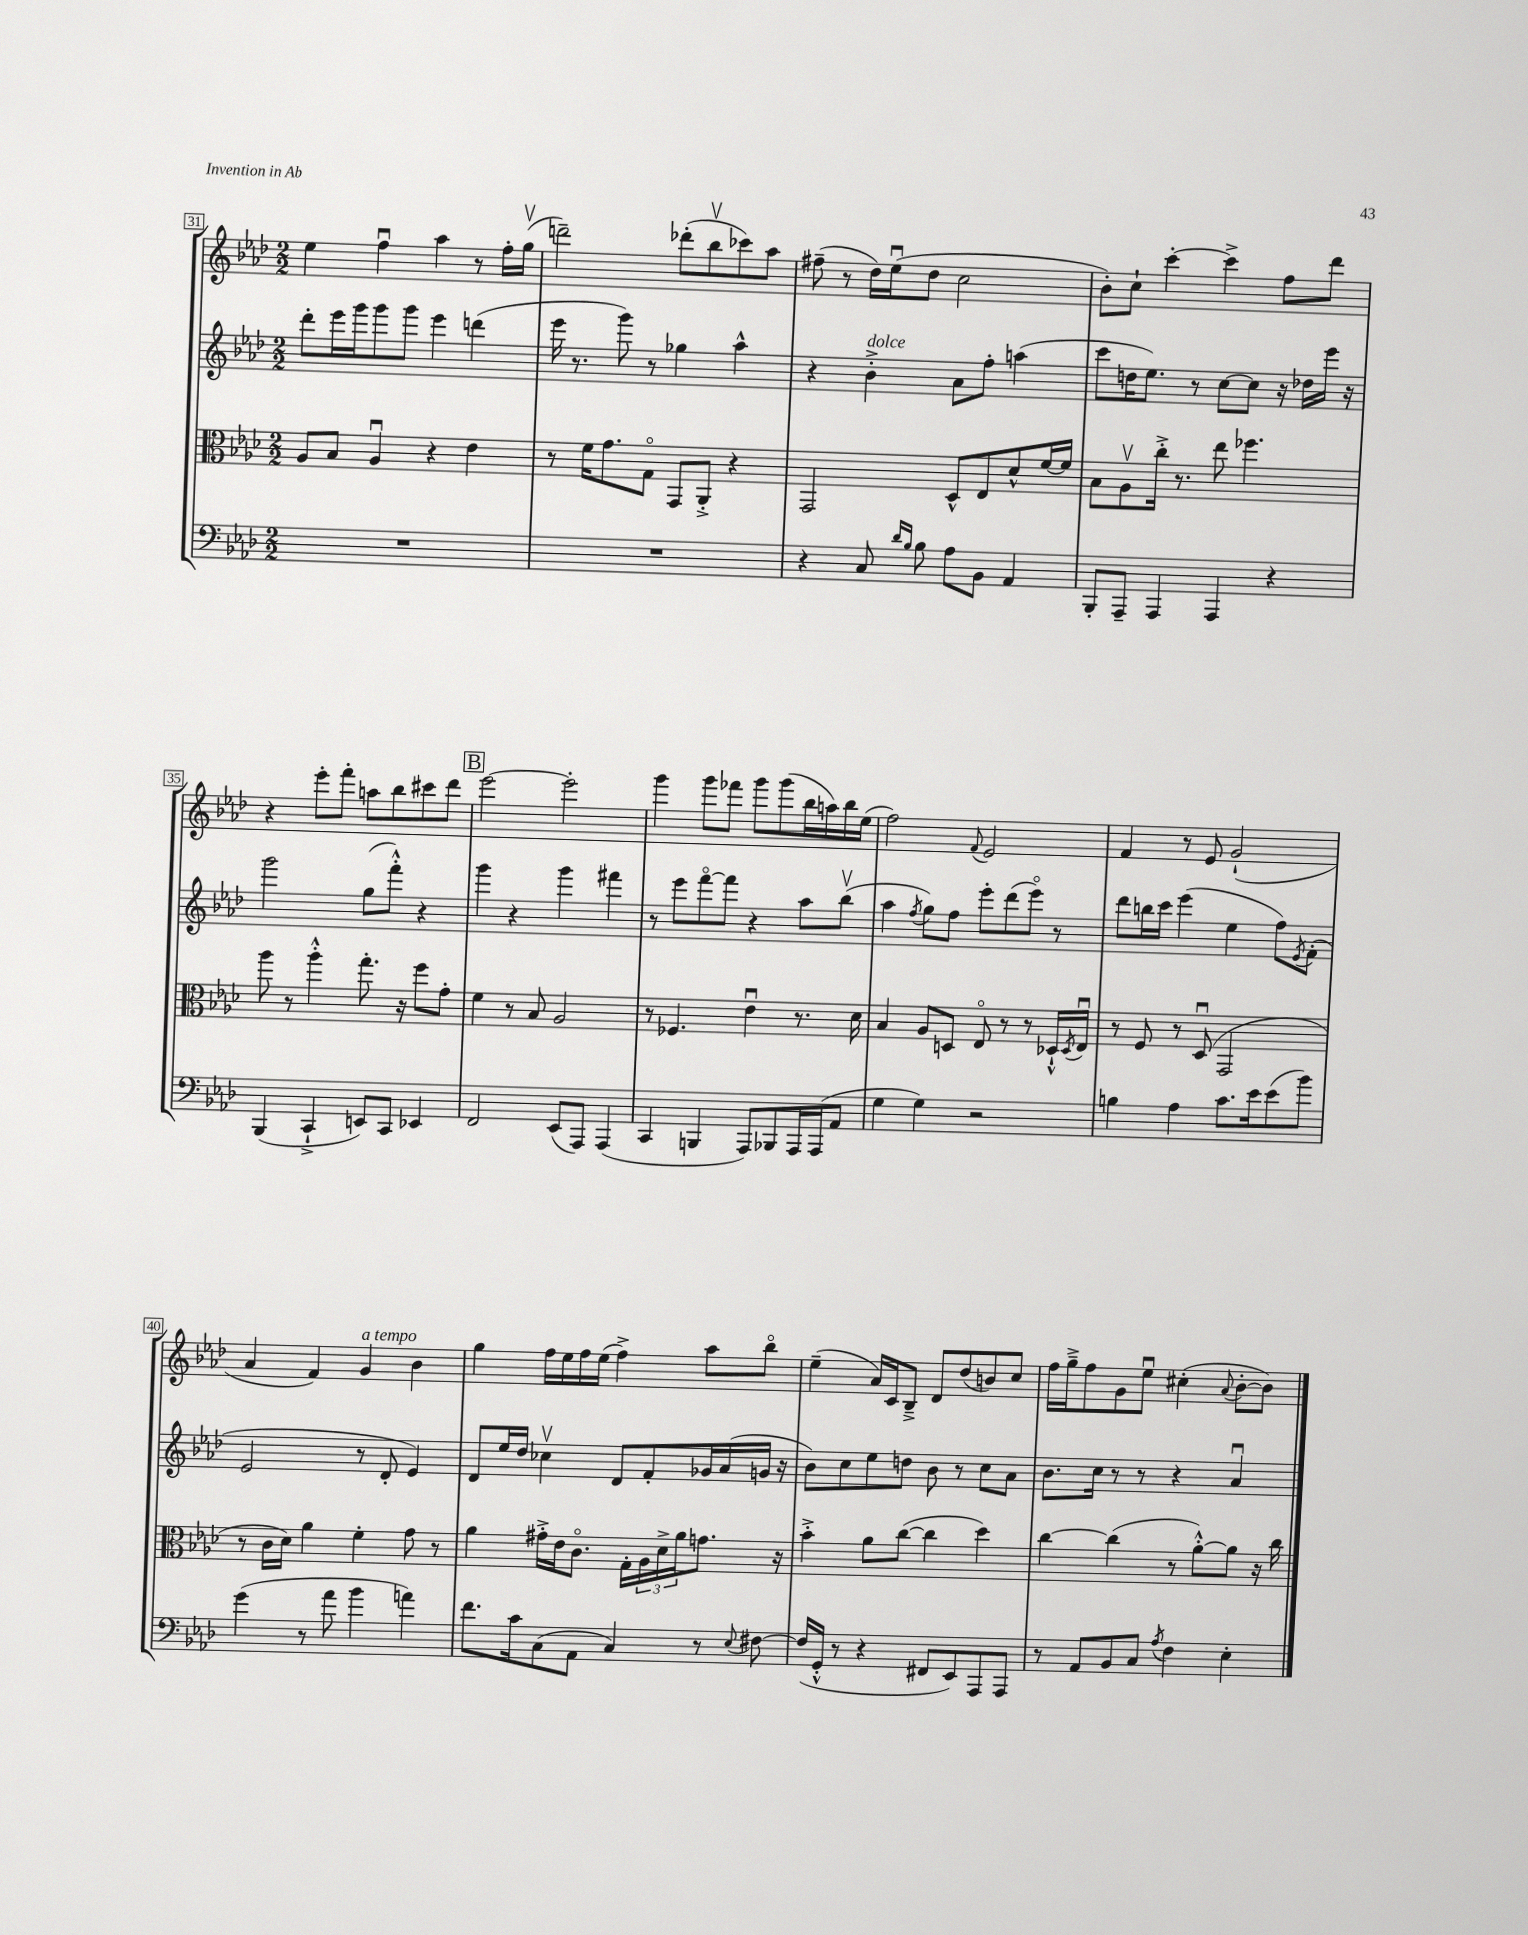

**kern	**kern	**kern	**kern
*part4	*part3	*part2	*part1
*staff4	*staff3	*staff2	*staff1
*clefF4	*clefC3	*clefG2	*clefG2
*k[b-e-a-d-]	*k[b-e-a-d-]	*k[b-e-a-d-]	*k[b-e-a-d-]
*M2/2	*M2/2	*M2/2	*M2/2
=31	=31	=31	=31
1r	8A-/L	8ddd-'\L	4ee-\
.	8B-/J	16eee-\L	.
.	.	16ggg\J	.
.	4A-u/	8ggg\	4ffu\
.	.	8ggg\J	.
.	4r	4eee-\	4aa-\
.	4e-\	(4dddn\	8r
.	.	.	16ff'\LL
.	.	.	(16ggv\JJ
=32	=32	=32	=32
1r	8r	16eee-\	2dddn~\)
.	.	8.r	.
.	16f\KL	.	.
.	8.g\	.	.
.	.	8ggg\)	.
.	8G\J	8r	.
.	8GG/L	4gg-X\	(8ddd-X'\L
.	8AA-'^/J	.	8bb-v\
.	4r	4aa-^^\	8ccc-X\)
.	.	.	8aa-\J
=33	=33	=33	=33
4r	2GG/	4r	(8ff#X~\
.	.	.	8r
!	!	!LO:TX:a:i:t=dolce	!
8C/	.	4b-'^\	16dd-\LL)
.	.	.	(16ee-u\J
16qqd-/LL	.	.	.
16qqB-/JJ	.	.	.
8B-\	.	.	8dd-\J
8A-\L	8D-^^/L	8a-\L	2cc\
8BB-\J	8E-/	8ff'\J	.
4AA-/	8d-^^/	(4aan\	.
.	[16f/L	.	.
.	16f/JJ]	.	.
=34	=34	=34	=34
8BBB-'/L	8B-\L	8ccc\L	8b-'\L)
8AAA-~/J	8A-v\	16ddn\K	8cc`\J
.	.	8.ee-\J)	.
4AAA-/	16cc'^\Jk	.	[4ccc'\
.	8.r	.	.
.	.	8r	.
4AAA-/	8ee-\	[8cc\L	4ccc^\]
.	4.ff-X\	8cc\J]	.
4r	.	16r	8ff\L
.	.	16dd-X\LL	.
.	.	16eee-\JJ	8ddd-\J
.	.	16r	.
!!LO:LB:g=z
=35	=35	=35	=35
(4BBB-/	8aa-\	2ggg\	4r
.	8r	.	.
4CC`^/	4aa-'^^\	.	8eee-'\L
.	.	.	8fff'\J
8EEn/L)	8.gg'\	(8gg\L	8aan\L
8CC/J	.	8fff'^^\J)	8bb-\
.	16r	.	.
4EE-X/	8ff\L	4r	8ccc#X\
.	8g'\J	.	8ddd-\J
!!LO:REH:place=s1:t=B
=36	=36	=36	=36
2FF/	4f\	4ggg\	[2eee-\
.	8r	4r	.
.	8B-/	.	.
(8EE-/L	2A-/	4ggg\	2eee-'\]
8AAA-/J)	.	.	.
(4AAA-/	.	4fff#X\	.
=37	=37	=37	=37
4CC/	8r	8r	4ggg\
.	4.F-X/	8eee-\L	.
4BBBn/	.	[8fff\	8ggg\L
.	.	8fff\J]	8fff-X\J
8AAA-/L)	4e-u\	4r	8ggg\L
8BBB-X/	.	.	(8ggg\
16AAA-/L	8.r	8aa-\L	16bb-\L
(16AAA-/J	.	.	16aan\)
8AA-/J	.	(8bb-v\J	16bb-\
.	16d-\	.	(16ee-\JJ
=38	=38	=38	=38
4G\	4B-/	4aa-\	2ff\)
.	.	8qff/	.
4G\)	8A-/L	8gg\L)	.
.	8Dn/J	8ff\J	.
.	.	.	8qqf/
2r	8E-/	8eee-'\L	2e-/
.	8r	(8ddd-\	.
.	8r	8eee-\J)	.
.	16D-X`^^/LL	8r	.
.	8qD-/	.	.
.	16E-u/JJ	.	.
=39	=39	=39	=39
4Bn\	8r	8ddd-\L	4f/
.	8F/	16bbn\L	.
.	.	16ccc\JJ	.
4A-\	8r	(4eee-\	8r
.	(8D-u/	.	8e-/
8.c\L	2GG/	4ee-\	(2g`/
16e-\k	.	.	.
(8e-\	.	8ff\L)	.
.	.	8qe-/	.
8b-\J)	.	(8f'\J	.
!!LO:LB:g=z
=40	=40	=40	=40
(4g\	8r	2e-/	4a-/
.	16c\LL	.	.
.	16d-\JJ)	.	.
8r	4a-\	.	4f/)
8a-\	.	.	.
!	!	!	!LO:TX:a:i:t=a tempo
4b-\	4f'\	8r	4g/
.	.	8d-'/	.
4an\)	8g\	4e-/)	4b-\
.	8r	.	.
=41	=41	=41	=41
8.f\L	4a-\	8d-/L	4gg\
.	.	16ee-/L	.
16c\k	.	16dd-/JJ	.
(8C\	16g#X'^\LL	4cc-Xv\	16ff\LL
.	16e-\J	.	16ee-\
8AA-\J	8.c\J	.	16ff\
.	.	.	(16ee-\JJ
4C/)	.	8d-/L	4ff^\)
.	16G'\LL	.	.
.	24A-\	8f'/	.
.	24d-^\	.	.
.	24a-\J	.	.
8r	8.gn\J	16g-X/L	8aa-\L
.	.	(16a-/	.
8qqE-/	.	.	.
[8F#X\	.	16gn/JJ	8bb-\J
.	16r	16r	.
=42	=42	=42	=42
(16F#/LL]	4b-'^\	8b-\L)	(4ee-~\
16GG'^^/JJ	.	.	.
8r	.	8cc\	.
4r	8a-\L	8ee-\	16a-/LL)
.	.	.	16c/J
.	([8cc\J	8ddn\J	8B-~^/J
8FF#X/L	4cc\]	8b-\	8d-/L
8EE-/)	.	8r	(8dd-/
8AAA-/	4dd-\)	8cc\L	8bn/)
8AAA-/J	.	8a-\J	8cc/J
=43	=43	=43	=43
8r	[4cc\	8.b-\L	16ff\LL
.	.	.	16gg~^\J
8AA-/L	.	.	8ff\
.	.	16cc\Jk	.
8BB-/	(4cc\]	8r	8g\
8C/J	.	8r	8ee-u\J
8qA-/	.	.	.
4F\	8r	4r	(4cc#X'\
.	[8a-'^^\L)	.	.
.	.	.	8qqa-/
4E-'\	8a-\J]	4a-u/	[8b-'\L
.	16r	.	8b-\J])
.	16cc\	.	.
==	==	==	==
*-	*-	*-	*-
